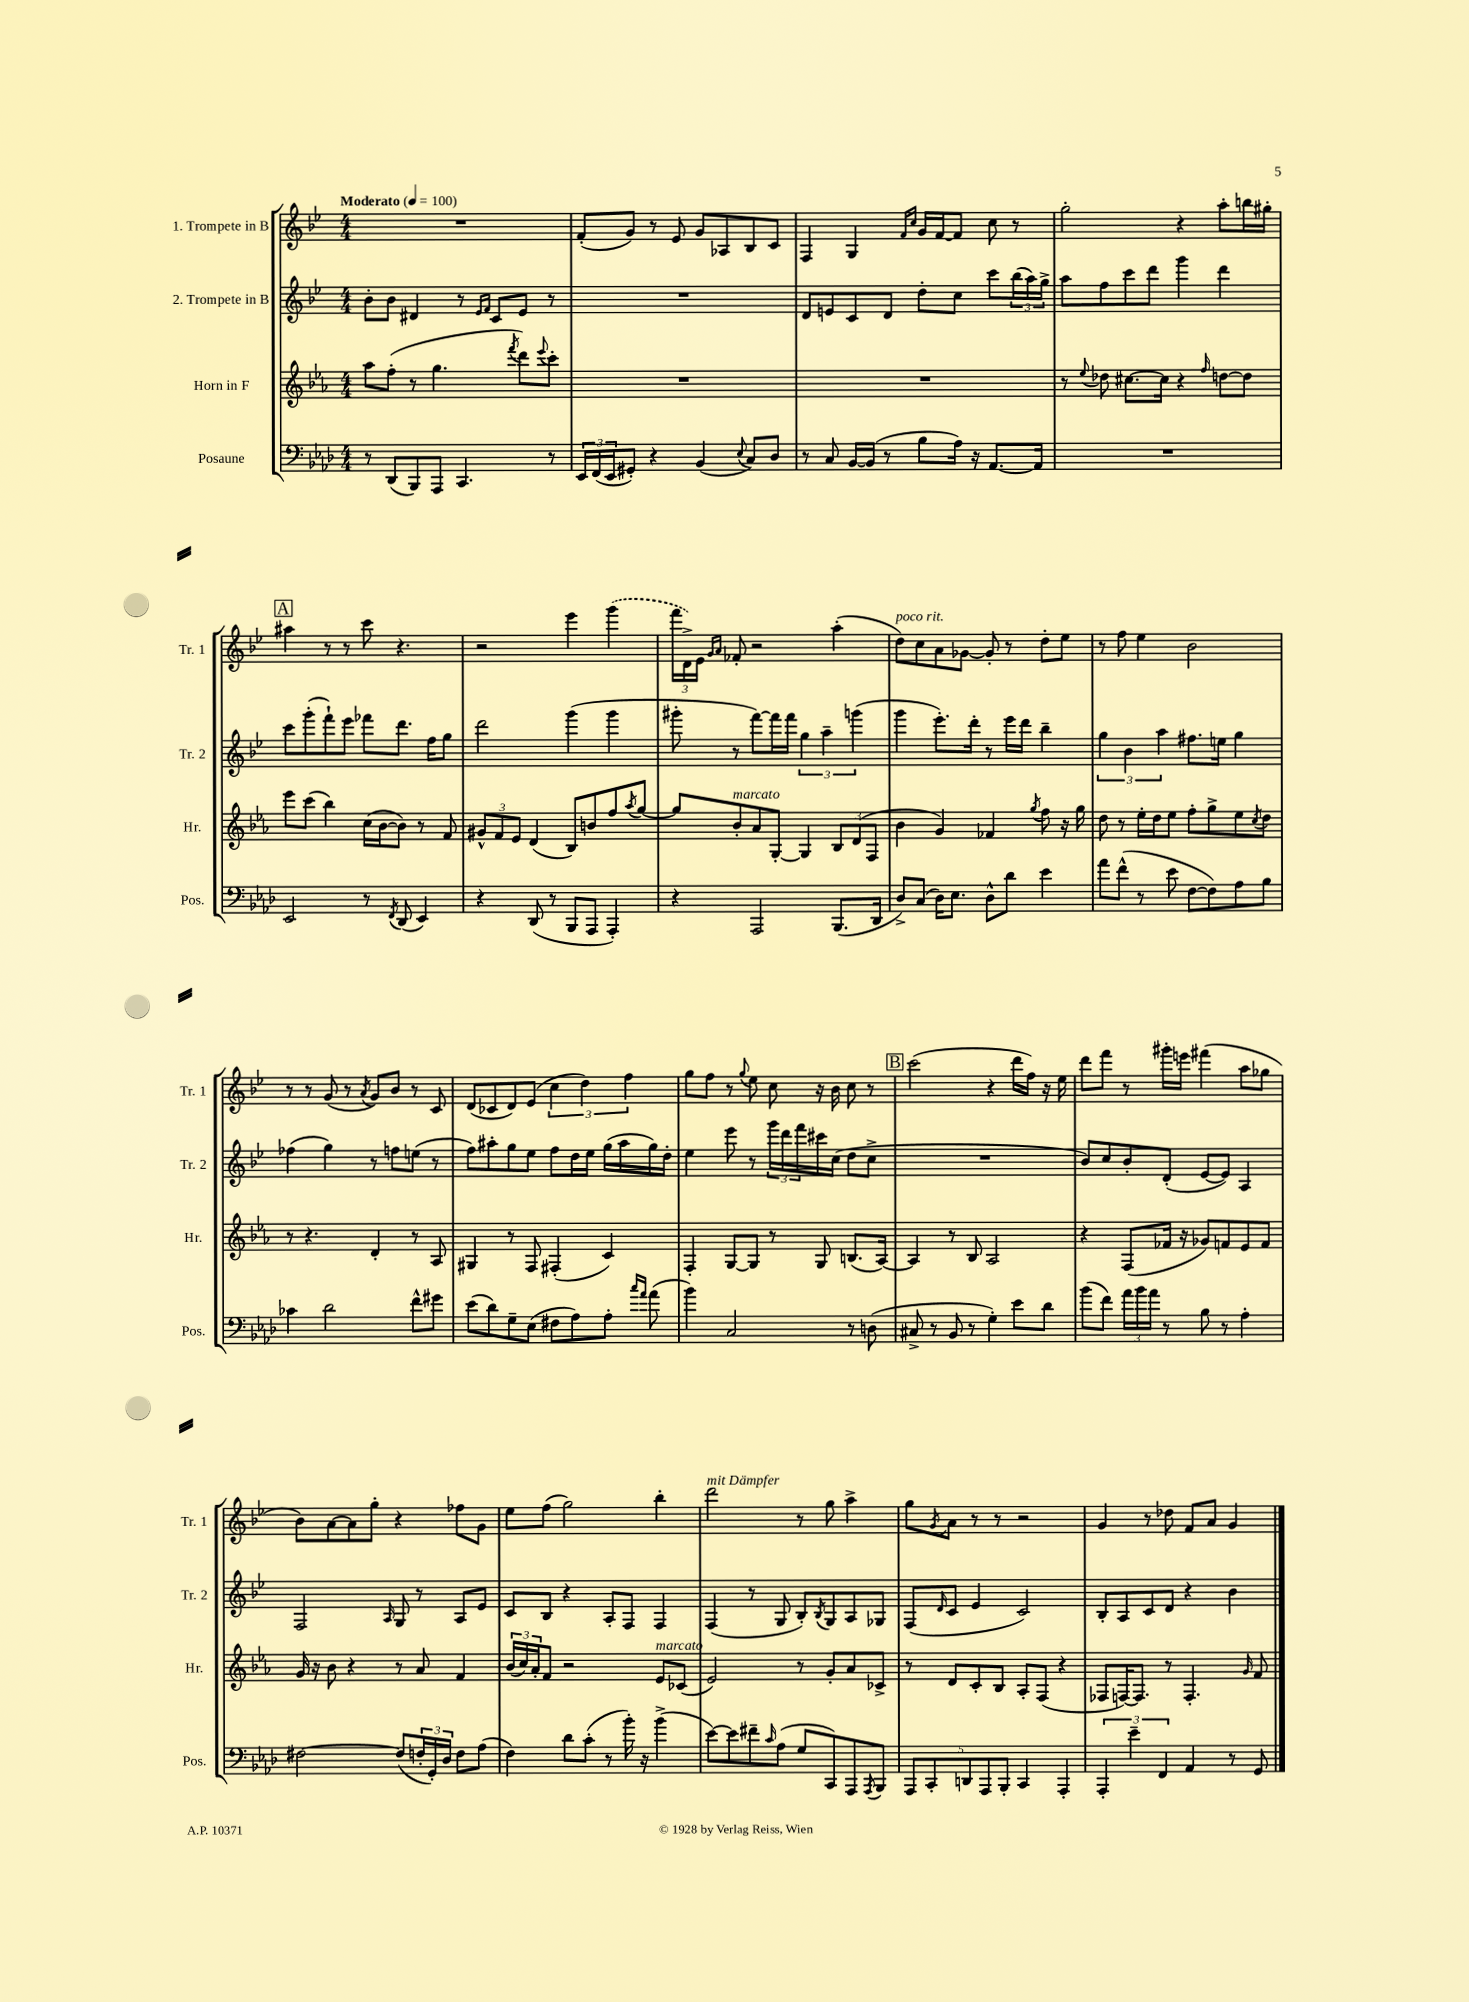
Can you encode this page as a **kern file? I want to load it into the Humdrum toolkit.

**kern	**kern	**kern	**kern
*staff4	*staff3	*staff2	*staff1
*clefF4	*clefG2	*clefG2	*clefG2
*k[b-e-a-d-]	*k[b-e-a-]	*k[b-e-]	*k[b-e-]
*M4/4	*M4/4	*M4/4	*M4/4
*MM100	*MM100	*MM100	*MM100
8r	8aa-\L	8b-'\L	1r
(8DD-/L	(8ff'\J	8b-\J	.
8BBB-/)	8r	4d#/	.
8AAA-/J	4.gg\	.	.
4.CC/	.	8r	.
.	.	16qqe-/LL	.
.	.	16qqf/JJ	.
.	.	8c/L	.
.	8qfff/	.	.
.	8ddd\L)	8e-/J	.
.	8qqeee-/	.	.
8r	8ccc'\J	8r	.
=	=	=	=
24EE-/LL	1r	1r	(8f'/L
(24FF/	.	.	.
24EE-/J	.	.	.
8GG#'/J)	.	.	8g/J)
4r	.	.	8r
.	.	.	8e-/
(4BB-/	.	.	8g/L
.	.	.	8A-/
8qqE-/	.	.	.
8C/L)	.	.	8B-/
8D-/J	.	.	8c/J
=	=	=	=
8r	1r	8d/L	4F/
8C/	.	8e/	.
[16BB-/LL	.	8c/	4G/
(16BB-/]JJ	.	.	.
8r	.	8d/J	.
.	.	.	16qqf/LL
.	.	.	16qqcc/JJ
8B-\L	.	8dd'\L	16g/LL
.	.	.	[16f/J
16A-\Jk)	.	8cc\J	8f/]J
16r	.	.	.
[8.AA-/L	.	8ccc\L	8cc\
.	.	(24bb-\L	8r
.	.	24aa\)	.
16AA-/]Jk	.	.	.
.	.	24gg^\JJ	.
=	=	=	=
1r	8r	8aa\L	2gg'\
.	8qqee-/	.	.
.	8dd-\	8ff\	.
.	[8.cc#\L	8ccc\	.
.	.	8ddd\J	.
.	16cc#\]Jk	.	.
.	4r	4ggg\	4r
.	16qqff/	.	.
.	[8dd\L	4ddd\	8aa'\L
.	8dd\]J	.	16bb\L
.	.	.	16gg#'\JJ
=	=	=	=
2EE-/	8eee-\L	8ccc\L	4aa#\
.	(8ccc\J	(8ggg'\	.
.	4bb-\)	8fff`\)	8r
.	.	8eee-\J	8r
8r	(16cc\LL	8fff-\L	8ccc\
.	[16b-\J	.	.
8qFF/	.	.	.
(8DD-/	8b-\]J)	8.ddd\J	4.r
4EE-/)	8r	.	.
.	.	16ff\LK	.
.	8f/	8gg\J	.
=	=	=	=
4r	12g#^^/L	2ddd\	2r
.	12f/	.	.
.	12e-/J	.	.
(8DD-/	(4d/	.	.
8r	.	.	.
8BBB-/L	8B-/L)	(4ggg\	4eee-\
8AAA-/J	8b/	.	.
4AAA-'/)	8ff/	4ggg\	(4ggg\
.	8qaa-/	.	.
.	[8gg/J	.	.
=	=	=	=
4r	8gg/]L	8ggg#'\	24fff\LL
.	.	.	24d^\)
.	.	.	24e-\JJ
.	.	.	16qqg/LL
.	.	.	16qqa/JJ
.	8b-'/	8r	8f-'/
2AAA-/	8a-/	[8fff\L)	2r
.	[8G'/J	16fff\]L	.
.	.	16fff\JJ	.
.	4G/]	6gg\	.
.	.	6aa~\	.
(8.BBB-/L	12B-/L	.	(4aa'\
.	(12d/	(6ggg\	.
.	12F/J	.	.
16DD-/Jk	.	.	.
=	=	=	=
8D-^/L)	4b-\	4ggg\	8dd\L)
(8C/J	.	.	8cc\
16D-\LK)	4g/)	8.eee-'\L)	8a\
8.E-\J	.	.	.
.	.	.	[8g-\J
.	.	16ddd'\Jk	.
8D-^^\L	4f-/	8r	8g-'/]
8d-\J	.	16eee-\LL	8r
.	.	16ddd\JJ	.
.	8qgg/	.	.
4e-\	8ff\	4bb-~\	8dd'\L
.	16r	.	8ee-\J
.	16gg\	.	.
=	=	=	=
8a-\L	8dd\	6gg\	8r
(8f^^\J	8r	.	8ff\
.	.	6b-\	.
8r	16ee-'\LL	.	4ee-\
.	16dd\J	.	.
.	.	6aa\	.
8e-\	8ee-\J	.	.
[8F\L	8ff'\L	8.ff#\L	2b-\
8F\])	8gg^\	.	.
.	.	16ee\Jk	.
8A-\	8ee-\	4gg\	.
.	8qcc/	.	.
8B-\J	8dd\J	.	.
=	=	=	=
4c-\	8r	(4ff-\	8r
.	4.r	.	8r
2d-\	.	4gg\)	(8g/
.	.	.	8r
.	.	.	8qa/
.	4d'/	8r	8g/L)
.	.	8ff\L	8b-/J
8f^^\L	8r	(8ee\J	8r
8g#\J	8A-/	8r	8c/
=	=	=	=
(8e-\L	4G#/	8ff\L)	(8d/L
8d-\)	.	8aa#'\	8c-/
8G~\	8r	8gg\	8d/)
(8E-\J	8F/	8ee-\J	(8e-/J
8F#\L	(4F#'/	8ff\L	6cc\
8A-\)	.	16dd\L	.
.	.	.	6dd\)
.	.	16ee-\JJ	.
8A-'\J	4c/)	(16gg\LL	.
.	.	16aa#\	.
.	.	.	6ff\
16qqcc/LL	.	.	.
16qqa-/JJ	.	.	.
(8a-\	.	16gg\)	.
.	.	16dd'\JJ	.
=	=	=	=
4b-\)	4F'/	4ee-\	8gg\L
.	.	.	8ff\J
2C/	[8G/L	8eee-\	8r
.	.	.	8qqgg/
.	8G/]J	8r	8ee-\
.	8r	24ggg\LL	8cc\
.	.	24ddd\	.
.	.	24fff\	.
.	8G/	16ccc#\	16r
.	.	(16cc\JJ	16b-\
8r	(8.B/L	8dd\L	8cc\
(8D\	.	8cc^\J	8r
.	[16A-/Jk)	.	.
=	=	=	=
8C#^/	4A-/]	1r	(2ccc\
8r	.	.	.
8BB-/	8r	.	.
8r	8B-/	.	.
4G'\)	2A-/	.	4r
8e-\L	.	.	16ddd\LL
.	.	.	16ff\JJ)
8d-\J	.	.	16r
.	.	.	16ee-\
=	=	=	=
(8b-\L	4r	8b-/L)	8ddd\L
8f\J)	.	8cc/	8fff\J
24a-\LL	(8F/L	8b-'/	8r
24b-\	.	.	.
24a-\JJ	.	.	.
8r	16f-/Jk	(8d'/J	16ggg#'\LL
.	16r	.	16eee\JJ
8B-\	8g-/L)	[8e-/L	(4fff#\
8r	8f/	8e-/]J)	.
4A-'\	8e-/	4A/	8aa\L
.	8f/J	.	8gg-\J
=	=	=	=
[2F#\	16g/	2F/	8b-\L)
.	16r	.	.
.	8b-\	.	[8a\
.	4r	.	8a\]
.	.	.	8gg'\J
.	.	16qqA/	.
(8F#/]L	8r	8G/	4r
24F'/L	8a-/	8r	.
24GG'/)	.	.	.
24D-/JJ	.	.	.
8F\L	4f/	8A/L	8ff-\L
(8A-\J	.	8e-/J	8g\J
=	=	=	=
4F\)	(24b-/LL	8c/L	8ee-\L
.	24cc/)	.	.
.	24a-'/J	.	.
.	8f/J	8B-/J	(8ff\J
8d-\L	2r	4r	2gg\)
(8c'\J	.	.	.
8r	.	8A'/L	.
16b-'\)	.	8F/J	.
16r	.	.	.
(4b-^\	8e-/L	4F/	4bb-'\
.	(8c-/J	.	.
=	=	=	=
[8e-\L)	2e-/)	(4F/	2ddd\
8e-\]	.	.	.
8f#~\	.	8r	.
16qqc/	.	.	.
(8A-\J	.	8G/	.
8G/L	8r	8B-'/L)	8r
.	.	8qB-/	.
8CC/)	8g'/L	8G/	8gg\
8AAA-/	8a-/	8A/	4aa^\
8qAAA-/	.	.	.
8BBB-/J	8c-^/J	8G-/J	.
=	=	=	=
10AAA-/L	8r	(8F/L	8gg\L
10CC'/	.	.	.
.	.	16qqd/	8qg/
.	8d/L	8c/J	8a\J
10DD/	.	.	.
.	8c'/	4e-/	8r
10AAA-/	.	.	.
.	8B-/J	.	8r
10BBB-'/J	.	.	.
4CC/	8A-'/L	2c/)	2r
.	(8F/J	.	.
4AAA-'/	4r	.	.
=	=	=	=
6AAA-'/	8F-/L	8B-'/L	4g/
.	[16F/K)	8A/	.
6e-~\	.	.	.
.	8.F/]J	.	.
.	.	8c/	8r
6FF/	.	.	.
.	8r	8d/J	8dd-\
4AA-/	4.F'/	4r	8f/L
.	.	.	8a/J
8r	.	4b-\	4g/
.	16qqg/	.	.
8GG/	8f/	.	.
==	==	==	==
*-	*-	*-	*-
